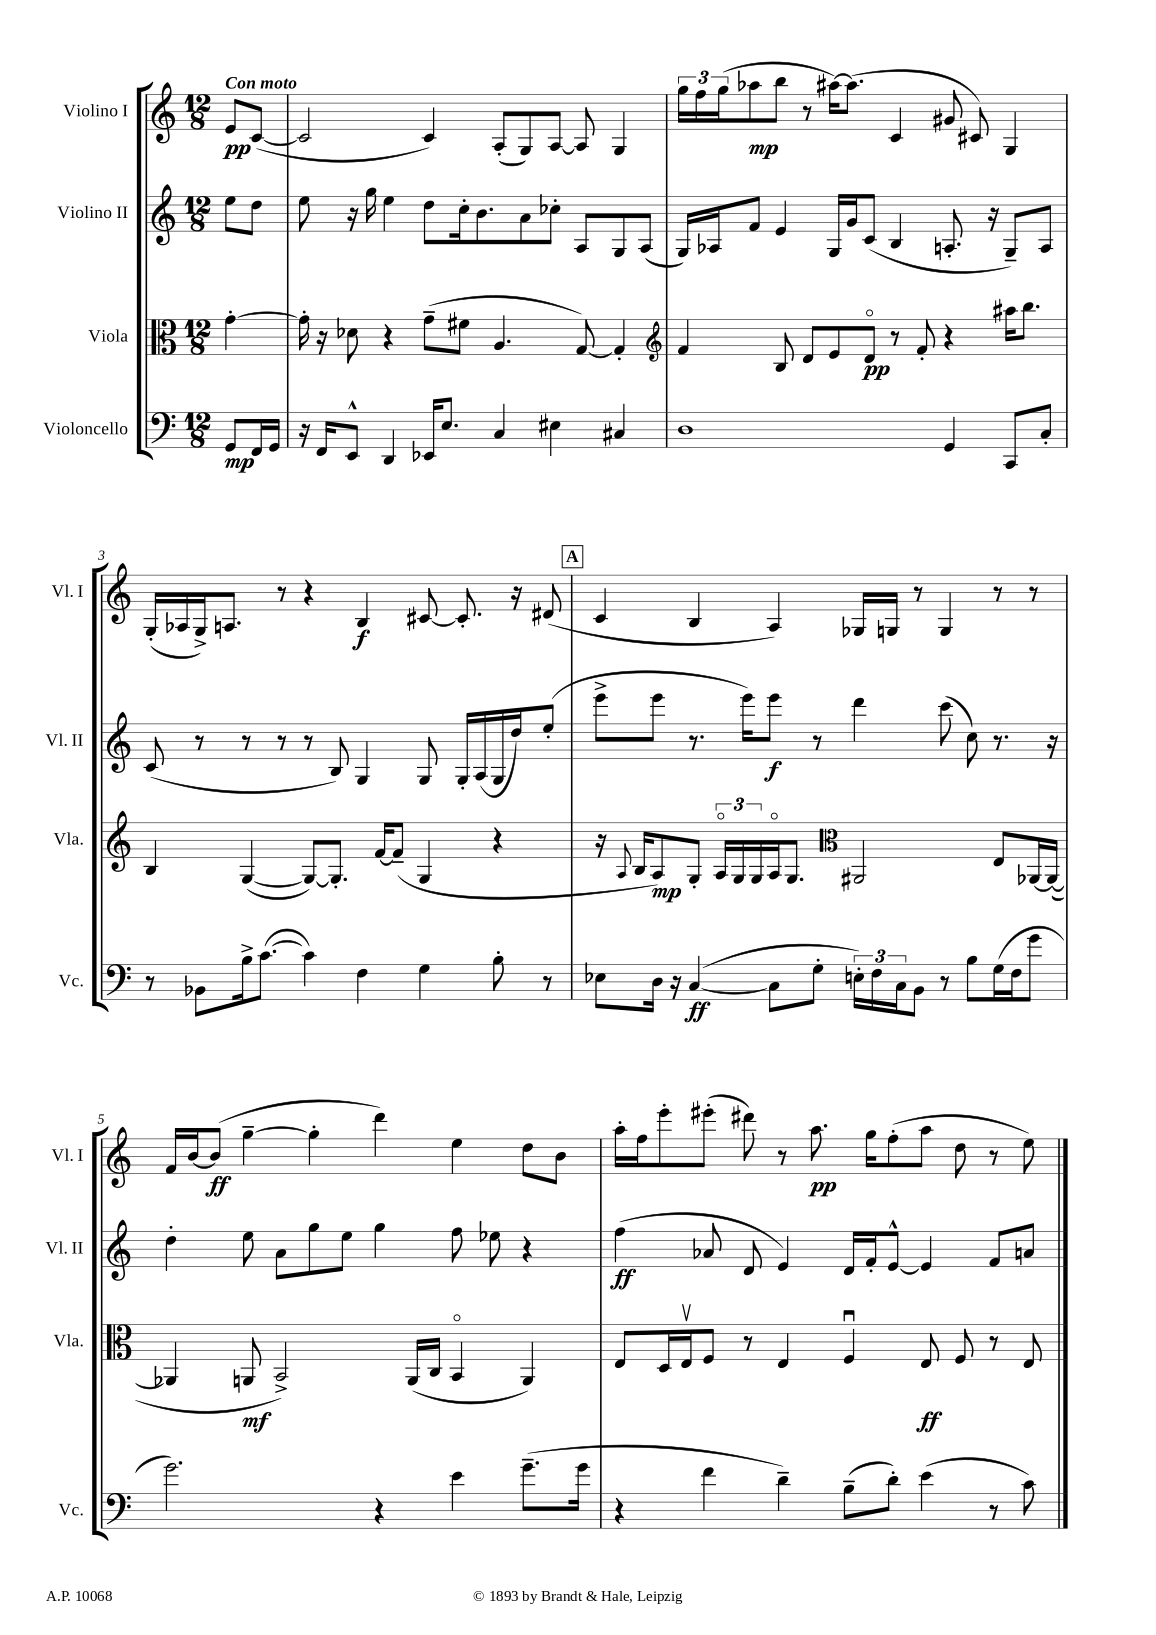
<<
\new StaffGroup <<
\new Staff = "s0" \with { instrumentName = "Violino I" shortInstrumentName = "Vl. I" } {
    \clef treble \key c \major \numericTimeSignature \time 12/8 \partial 4 \tempo "Con moto"
    e'8\pp c'8~( |
    c'2 c'4) a8-.( g8) a8~ a8 g4 |
    \tuplet 3/2 { g''16 f''16 g''16( } aes''8\mp b''8 r8 ais''16~) ais''8.( c'4 gis'8 cis'8) g4 |
    g16-.( aes16 g16->) a8. r8 r4 b4\f cis'8~ cis'8.-. r16 dis'8( |
    \mark \markup { \box "A" } c'4 b4 a4) ges16 g16 r8 g4 r8 r8 |
    f'16 b'16~ b'8\ff( g''4~-- g''4-. d'''4) e''4 d''8 b'8 |
    a''16-. f''16 e'''8-. eis'''8-.( dis'''8) r8 a''8.\pp g''16 f''8-.( a''8 d''8 r8 e''8) \bar "|." |
}
\new Staff = "s1" \with { instrumentName = "Violino II" shortInstrumentName = "Vl. II" } {
    \clef treble \key c \major \numericTimeSignature \time 12/8 \partial 4
    e''8 d''8 |
    e''8 r16 g''16 e''4 d''8 c''16-. b'8. a'8 ces''8-. a8 g8 a8( |
    g16) aes16 f'8 e'4 g16 g'16 c'8( b4 a8.-. r16 g8--) a8 |
    c'8( r8 r8 r8 r8 b8) g4 g8 g16-. a16( g16 d''16) e''8-.( |
    \mark \markup { \box "A" } e'''8-> e'''8 r8. e'''16) e'''8\f r8 d'''4 c'''8( c''8) r8. r16 |
    d''4-. e''8 a'8 g''8 e''8 g''4 f''8 ees''8 r4 |
    f''4\ff( aes'8 d'8 e'4) d'16 f'16-. e'8~-^ e'4 f'8 a'8 \bar "|." |
}
\new Staff = "s2" \with { instrumentName = "Viola" shortInstrumentName = "Vla." } {
    \clef alto \key c \major \numericTimeSignature \time 12/8 \partial 4
    g'4~-. |
    g'16-. r16 des'8 r4 g'8--( fis'8 a4. g8~) g4-. |
    \clef treble f'4 b8 d'8 e'8 d'8\flageolet\pp r8 f'8-. r4 ais''16 b''8. |
    b4 g4~( g8~) g8.-. f'16~ f'8--( g4 r4 |
    \mark \markup { \box "A" } r16 \appoggiatura { a8 } b16 a8\mp) g8-. \tuplet 3/2 { a16\flageolet g16 g16 } a16\flageolet g8. \clef alto ais,2 e8 aes,16~ aes,16~( |
    aes,4 a,8\mf b,2->) a,16( c16 b,4\flageolet a,4) |
    e8 d16 e16\upbow f8 r8 e4 f4\downbow e8\ff f8 r8 e8 \bar "|." |
}
\new Staff = "s3" \with { instrumentName = "Violoncello" shortInstrumentName = "Vc." } {
    \clef bass \key c \major \numericTimeSignature \time 12/8 \partial 4
    g,8\mp f,16 g,16 |
    r16 f,16 e,8-^ d,4 ees,16 e8. c4 eis4 cis4 |
    d1 g,4 c,8 c8-. |
    r8 bes,8 b16-> c'8.~( c'4) f4 g4 b8-. r8 |
    \mark \markup { \box "A" } ees8 d16 r16 c4~\ff( c8 g8-. \tuplet 3/2 { e16-.) f16 c16 } b,8 r8 b8 g16( f16 g'8 |
    g'2.) r4 e'4 g'8.--( g'16 |
    r4 f'4 d'4--) b8--( d'8-.) e'4( r8 c'8) \bar "|." |
}
>>
>>
